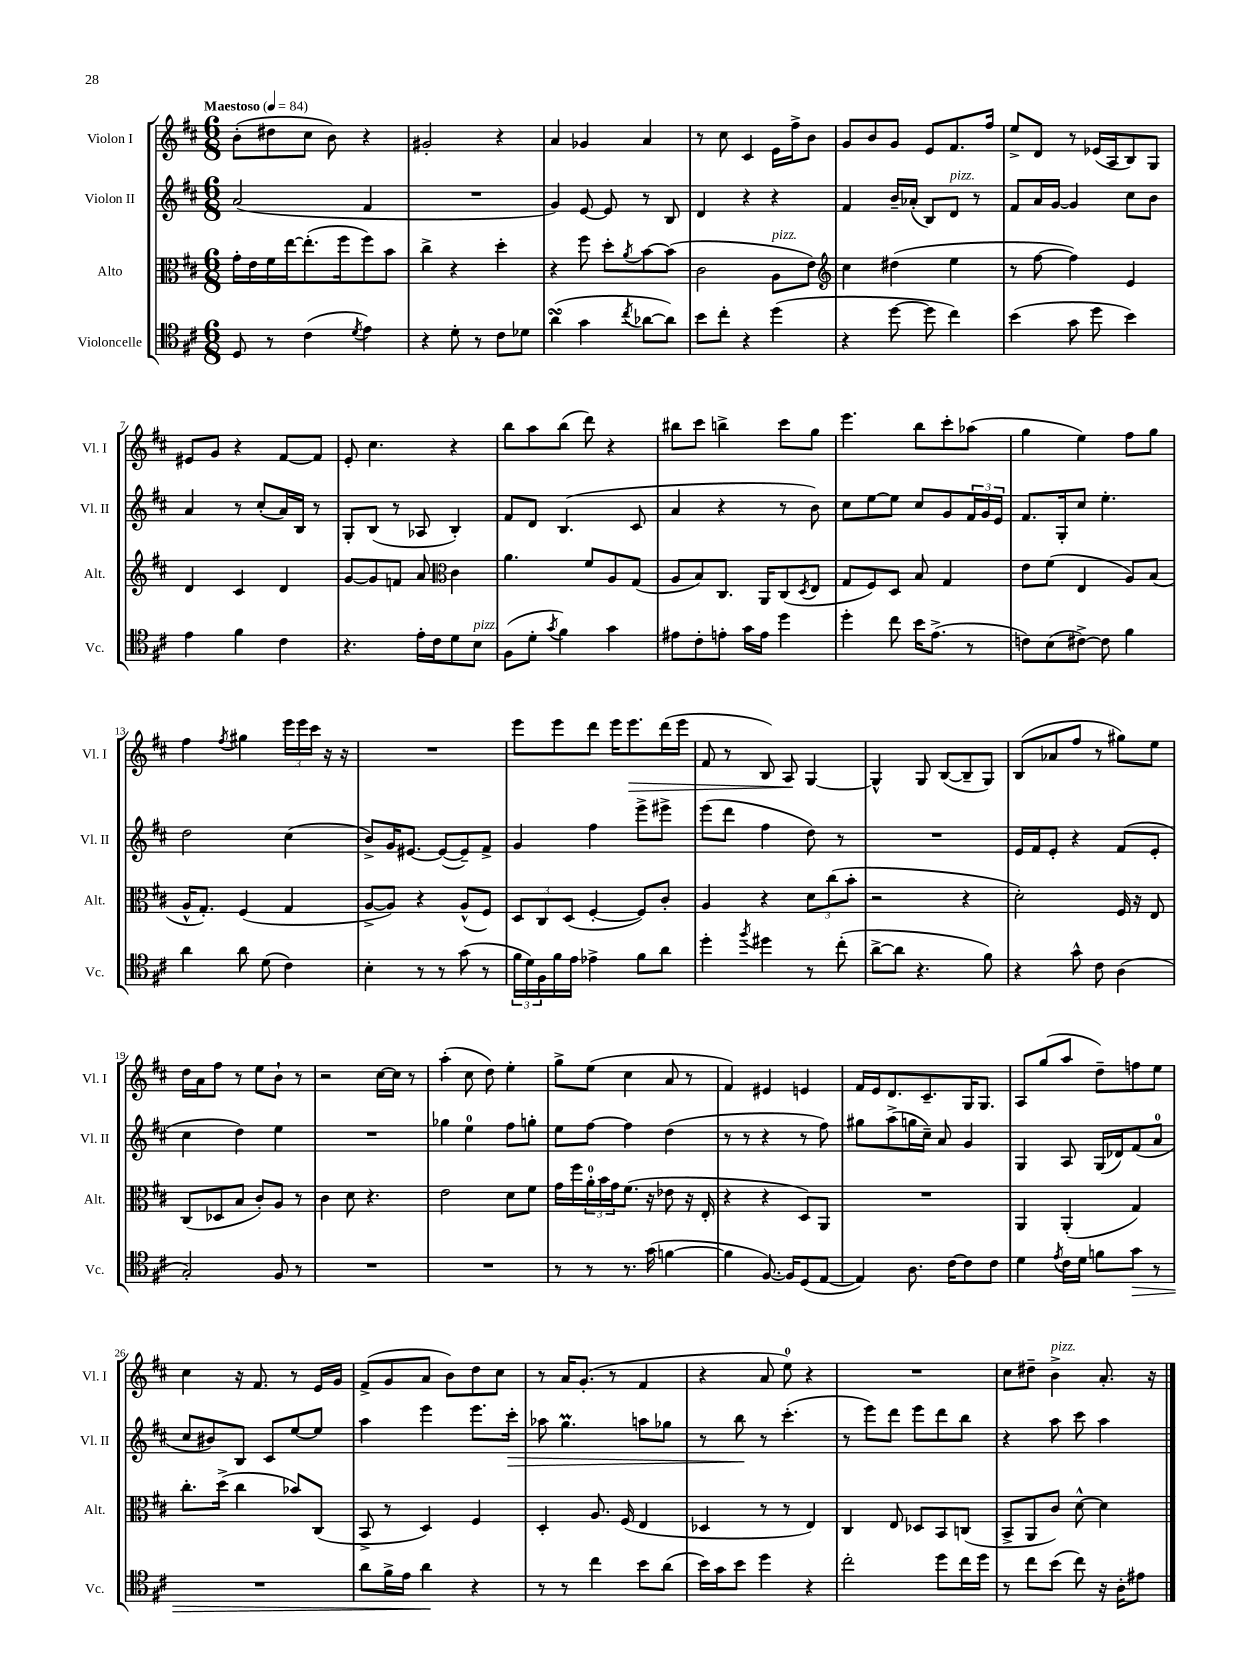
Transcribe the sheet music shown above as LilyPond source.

<<
\new StaffGroup <<
\new Staff = "s0" \with { instrumentName = "Violon I" shortInstrumentName = "Vl. I" } {
    \clef treble \key d \major \numericTimeSignature \time 6/8 \tempo "Maestoso" 4 = 84
    b'8-.( dis''8 cis''8 b'8) r4 |
    gis'2-. r4 |
    a'4 ges'4 a'4 |
    r8 cis''8 cis'4 e'16 fis''16-> b'8 |
    g'8 b'8 g'8 e'8 fis'8. fis''16 |
    e''8-> d'8 r8 ees'16( a16 b8) g8 |
    eis'8 g'8 r4 fis'8~ fis'8 |
    e'8-. cis''4. r4 |
    b''8 a''8 b''8( d'''8) r4 |
    bis''8 cis'''8 b''4-> cis'''8 g''8 |
    e'''4. b''8 cis'''8-. aes''8( |
    g''4 e''4) fis''8 g''8 |
    fis''4 \acciaccatura { fis''8 } gis''4 \tuplet 3/2 { e'''16 e'''16 cis'''16 } r16 r16 |
    R2. |
    e'''8 e'''8 d'''8 e'''16 e'''8.\> d'''16( e'''16 |
    fis'8 r8 b8) a8\! g4~ |
    g4-^ g8 b8~( b8-- g8) |
    b8( aes'8 fis''8 r8 gis''8) e''8 |
    d''16 a'16 fis''8 r8 e''8 b'8-! r8 |
    r2 cis''16~ cis''16 r8 |
    a''4-.( cis''8 d''8) e''4-. |
    g''8-> e''8( cis''4 a'8 r8 |
    fis'4) eis'4 e'4 |
    fis'16 e'16 d'8. cis'8.-- g16 g8. |
    a8 g''8( a''8 d''8--) f''8 e''8 |
    cis''4 r16 fis'8. r8 e'16 g'16 |
    fis'8->( g'8 a'8 b'8) d''8 cis''8 |
    r8 a'16 g'8.-.( r8 fis'4 |
    r4 a'8 e''8-0) r4 |
    R2. |
    cis''8 dis''8-- b'4->^\markup { \italic "pizz." } a'8.-. r16 \bar "|." |
}
\new Staff = "s1" \with { instrumentName = "Violon II" shortInstrumentName = "Vl. II" } {
    \clef treble \key d \major \numericTimeSignature \time 6/8
    a'2( fis'4 |
    R2. |
    g'4) e'8~ e'8 r8 b8 |
    d'4 r4 r4 |
    fis'4 b'16-- aes'16-.( b8) d'8^\markup { \italic "pizz." } r8 |
    fis'8 a'16 g'16~ g'4 cis''8 b'8 |
    a'4 r8 cis''8-.( a'16) b16 r8 |
    g8-. b8( r8 aes8 b4-.) |
    fis'8 d'8 b4.( cis'8 |
    a'4 r4 r8 b'8) |
    cis''8 e''8~ e''8 cis''8 g'8 \tuplet 3/2 { fis'16 g'16 e'16 } |
    fis'8. g16-. cis''8 e''4.-. |
    d''2 cis''4( |
    b'8->) g'16 eis'8.~ eis'8~( eis'8--) fis'8-> |
    g'4 fis''4 e'''8-> eis'''8-> |
    e'''8( d'''8 fis''4 d''8) r8 |
    R2. |
    e'16 fis'16 e'8-. r4 fis'8( e'8-. |
    cis''4 d''4) e''4 |
    R2. |
    ges''4 e''4-0 fis''8 g''8-. |
    e''8 fis''8~ fis''4 d''4( |
    r8 r8 r4 r8 fis''8) |
    gis''8 a''8->( g''16 cis''16--) a'8 g'4 |
    g4 a8 g16( des'16) fis'8( a'8-0 |
    cis''8 bis'8) b8 cis'8 e''8~ e''8 |
    a''4 e'''4 e'''8. cis'''16-.\> |
    aes''8 g''4.\prall a''8 ges''8 |
    r8 b''8\! r8 cis'''4.-.( |
    r8 e'''8) d'''8 e'''8 d'''8 b''8 |
    r4 a''8 cis'''8 a''4 \bar "|." |
}
\new Staff = "s2" \with { instrumentName = "Alto" shortInstrumentName = "Alt." } {
    \clef alto \key d \major \numericTimeSignature \time 6/8
    g'16-. e'16 fis'16 e''16~ e''8.-.( fis''16 fis''8) b'8 |
    cis''4-> r4 d''4-. |
    r4 fis''8 d''8-. \acciaccatura { a'8 } b'8~ b'8( |
    cis'2 a8^\markup { \italic "pizz." } e'8) |
    \clef treble cis''4 dis''4( e''4 |
    r8 fis''8~ fis''4) e'4 |
    d'4 cis'4 d'4 |
    g'8~ g'8 f'8 a'8 \clef alto cis'4 |
    a'4. fis'8 a8 g8( |
    a8 b8) cis8. a,16 cis8( \acciaccatura { d8 } e8 |
    g8 fis8) d8 b8 g4 |
    e'8 fis'8( e4 a8) b8( |
    a16-^ g8.-.) fis4( g4 |
    a8~-> a8) r4 a8-^( fis8) |
    \tuplet 3/2 { d8 cis8 d8( } fis4~-. fis8) cis'8-. |
    a4 r4 \tuplet 3/2 { d'8 cis''8( b'8-. } |
    r2 r4 |
    d'2-.) fis16 r16 e8 |
    cis8( des8 b8 cis'8-.) a8 r8 |
    cis'4 d'8 r4. |
    e'2 d'8 fis'8 |
    g'16 fis''16 \tuplet 3/2 { a'16-0-. b'16 g'16 } fis'8.( r16 ees'8 r16 e16-. |
    r4 r4 d8) a,8 |
    R2. |
    a,4 a,4-.( g4) |
    cis''8.-. d''16->( cis''4 bes'8) cis8( |
    b,8-> r8 d4) fis4 |
    d4-. a8. fis16( e4 |
    des4 r8 r8 e4) |
    cis4 e8 des8 b,8 c8( |
    b,8-> a,8 cis'8) d'8~-^ d'4 \bar "|." |
}
\new Staff = "s3" \with { instrumentName = "Violoncelle" shortInstrumentName = "Vc." } {
    \clef tenor \key d \major \numericTimeSignature \time 6/8
    d8 r8 cis'4( \acciaccatura { d'8 } e'4) |
    r4 d'8-. r8 cis'8 des'8 |
    a'4\turn( g'4 \acciaccatura { cis''8 } aes'8~ aes'8) |
    b'8 cis''8-. r4 d''4( |
    r4 d''8~ d''8 cis''4) |
    b'4( g'8 d''8 b'4) |
    e'4 fis'4 cis'4 |
    r4. e'16-. cis'16 d'8 b8^\markup { \italic "pizz." } |
    fis8( d'8-. \acciaccatura { g'8 } fis'4) g'4 |
    eis'8 cis'8-. e'8-. g'16 e'16 d''4 |
    d''4-. cis''8 b'16 e'8.->( r8 |
    c'8) b8( cis'8~->) cis'8 fis'4 |
    a'4 a'8 d'8( cis'4) |
    b4-. r8 r8 g'8( r8 |
    \tuplet 3/2 { fis'16 d'16) fis16 } fis'16 e'16 ees'4-> fis'8 a'8 |
    d''4-. \acciaccatura { fis''8 } dis''4 r8 cis''8-.( |
    a'8~-> a'8 r4. fis'8) |
    r4 g'8-^ cis'8 a4( |
    g2-.) fis8 r8 |
    R2. |
    R2. |
    r8 r8 r8. g'16( f'4~ |
    f'4 fis8.~) fis16 d8( e8~ |
    e4) a8. cis'16~ cis'8 cis'8 |
    d'4 \acciaccatura { e'8 } cis'16 d'16 f'8 g'8\> r8 |
    R2. |
    a'8 fis'16-> e'16 a'4\! r4 |
    r8 r8 cis''4 b'8 a'8( |
    b'16) g'16 b'8 d''4 r4 |
    cis''2-. d''8 cis''16 d''16 |
    r8 cis''8 b'8( cis''8) r16 a16-. eis'8 \bar "|." |
}
>>
>>
